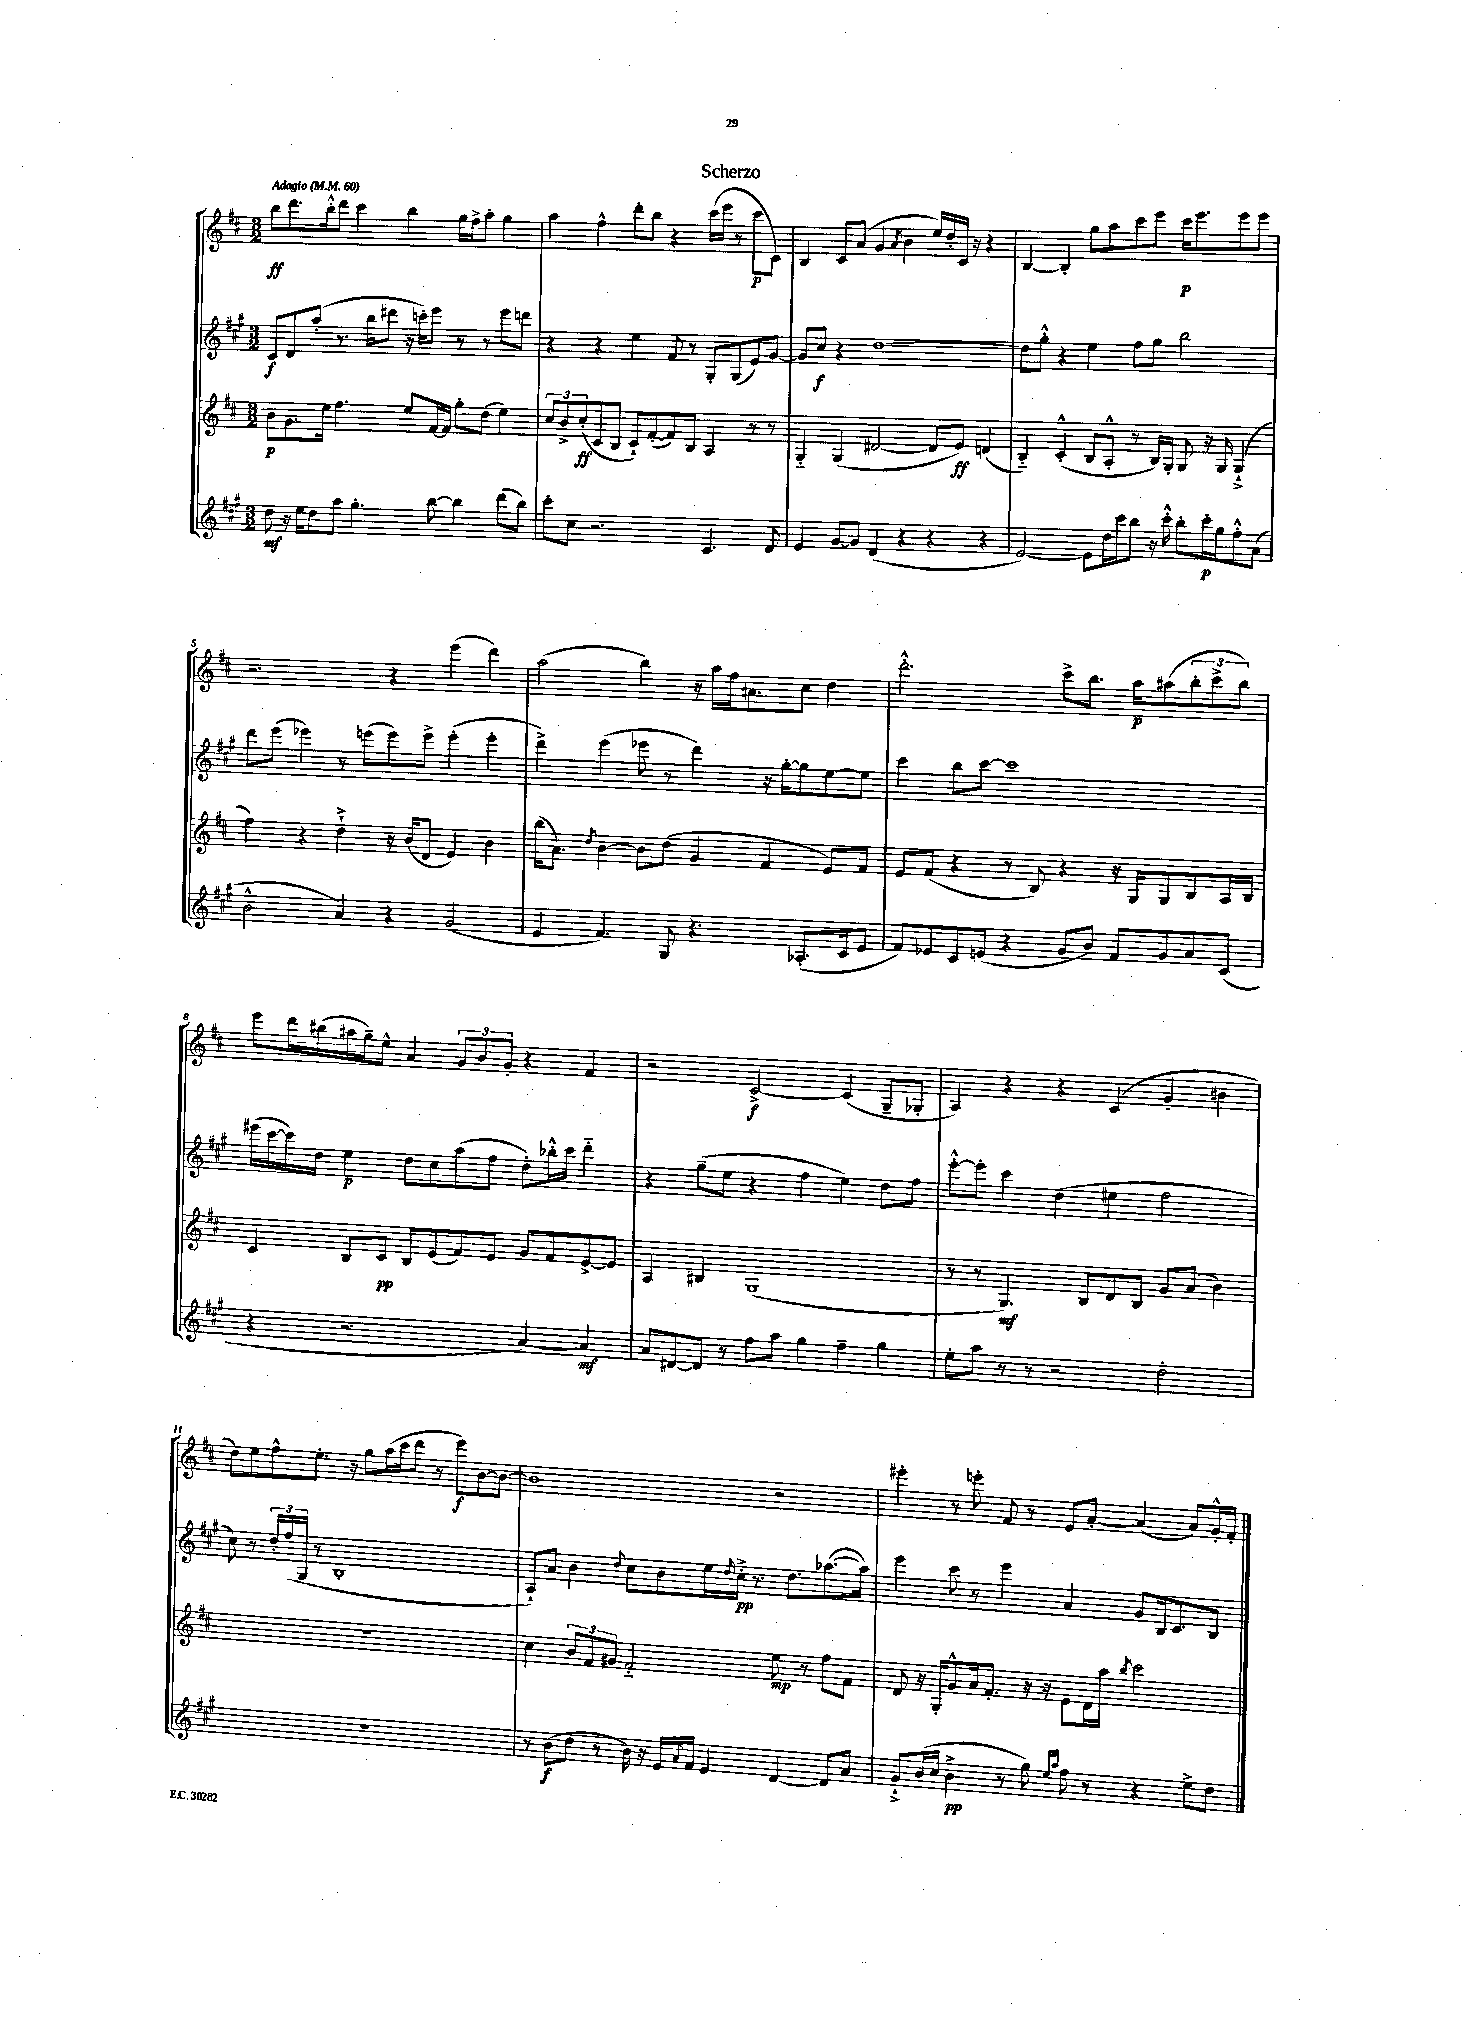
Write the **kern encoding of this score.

**kern	**kern	**kern	**kern
*staff4	*staff3	*staff2	*staff1
*clefG2	*clefG2	*clefG2	*clefG2
*k[f#c#g#]	*k[f#c#]	*k[f#c#g#]	*k[f#c#]
*M3/2	*M3/2	*M3/2	*M3/2
*MM60	*MM60	*MM60	*MM60
8dd\	8b\L	8c#/L	8bb\L
16r	8.g\	8d/	8.ddd\
16ee\LK	.	.	.
8dd\	.	(8aa'/J	.
.	16ee\Jk	.	16bb'^^\k
8aa\J	4.ff#\	8.r	8ddd\J
4.gg#'\	.	.	4ccc#\
.	.	16bb\LK	.
.	.	8ddd#\J	.
.	8ee/L	16r	4bb\
.	.	16ccc'\LK)	.
[8bb\	[16f#/L	8eee\J	.
.	16f#/]JJ	.	.
4bb\]	8gg'\L	8r	16gg\LL
.	.	.	16ff#^\J
.	(8dd\J	8r	8aa'\J
(8ddd\L	4ee\)	8eee\L	4gg\
8bb\J)	.	8ddd\J	.
=	=	=	=
8ccc#'\L	12cc#/L	4r	4aa\
.	12b^/	.	.
8cc#\J	.	.	.
.	(12cc#'/	.	.
2.r	8c#/	4r	4ff#^^\
.	8B/J	.	.
.	8c#`/L)	4ee\	8ddd'\L
.	([8f#'/	.	8bb\J
.	8f#/])	8f#/	4r
.	8B/J	8r	.
4.c#/	4A/	8G#'/L	(16ccc#\LL
.	.	.	16eee\JJ
.	.	(8G#/	8r
.	8r	8e/)	8ccc#\L
8d/	8r	[8g#/J	8c#\J)
=	=	=	=
4e/	4G'~/	8g#/]L	4B/
.	.	8cc#/J	.
[8g#/L	(4G/	4r	8c#/L
8g#/]J	.	.	(8a/J
(4d/	[2d#/	[1dd	4g/
.	.	.	8qa/
4r	.	.	4b\
4r	8d#/]L	.	16ee/LL)
.	.	.	16dd'/
.	8e/J)	.	16c#/JJ
.	.	.	16r
4r	(4d/	.	4r
=	=	=	=
[2e/)	4B'~/)	8dd\]L	[4B/
.	.	8gg#'^^\J	.
.	(4c#'^^/	4r	4B'/]
8e\]L	8B/L	4ee\	8gg\L
16dd\L	8A'^^/J	.	8aa\
16ccc#\J	.	.	.
8bb\J	8r	8ff#\L	8ccc#\
16r	16B/LL)	8gg#\J	8eee\J
16ccc#'^^\	16G'/JJ	.	.
8bb'\L	8G/	2bb\	16ccc#\LK
.	.	.	8.eee\
16ccc#'\L	16r	.	.
16gg#\J	16G/	.	.
8ff#'^^\	(4G`^/	.	8eee\
(8a\J	.	.	8eee\J
=	=	=	=
2b^^\	4ff#\)	8ddd\L	2.r
.	.	(8eee\J	.
.	4r	4eee-\)	.
4a/)	4dd`^\	8r	.
.	.	(8eee\L	.
4r	16r	8eee\)	4r
.	(16b/LK	.	.
.	8d/J	8eee^\J	.
(2g#/	4e/)	(4eee'\	(4eee\
.	4b\	4eee'\	4ddd\)
=	=	=	=
4e/	(16bb\LK	4ddd^\)	(2aa\
.	8.a\J)	.	.
.	8qdd/	.	.
4.f#/)	[4b\	(4eee\	.
.	8b\]L	8eee-\	4bb\)
8G#/	(8dd\J	8r	.
4.r	4g/	4ddd\)	16r
.	.	.	16aa\LL
.	.	.	16ff#\J
.	.	.	8.a#\
.	4f#/	16r	.
.	.	[16gg#'\LK	.
(8.A-'/L	.	8gg#\]	8cc#\J
.	8e/L)	[8ee\	4dd\
16c#/k	.	.	.
8e/J	8f#/J	8ee\]J	.
=	=	=	=
8f#/L)	8e/L	4ccc#\	2.ddd'^^\
8e-/	(8f#/J	.	.
8c#/	4r	8bb\L	.
(8e/J	.	[8ccc#\J	.
4r	8r	1ccc#]	.
.	8B/)	.	.
8g#/L	4r	.	8ccc#^\L
8b/J)	.	.	8.bb\J
8f#/L	16r	.	.
.	16G/LK	.	16aa\LK
8g#/	8G/	.	(8aa#\
8a/	8B/	.	12bb'\
.	.	.	12ccc#^\
(8c#/J	16A/L	.	.
.	.	.	12bb\J)
.	16B/JJ	.	.
=	=	=	=
4r	4c#/	(16eee#\LL	8eee\L
.	.	[16ccc#\	.
.	.	16ccc#\])	16ddd\L
.	.	16dd\JJ	(16bb#\
2.r	8B/L	4ee\	16aa#\
.	.	.	16gg~\J)
.	8c#/J	.	8ee^^\J
.	8B/L	8dd\L	4a/
.	(8e/	8cc#\	.
.	8f#/)	(8aa\	12g/L
.	.	.	12b/
.	8e/J	8ff#\J	.
.	.	.	12g'/J
[4a/)	8g/L	8dd'\L)	4r
.	8f#/	16bb-'^^\L	.
.	.	16ccc#\JJ	.
4a/]	[8e^/	4ddd'~\	4f#/
.	8e/]J	.	.
=	=	=	=
8a/L	4A/	4r	2r
[8d#/	.	.	.
8d#/]J	4B#/	(8gg#~\L	.
8r	.	8ee\J	.
8ff#\L	(1G	4r	[2c#^/
8aa\J	.	.	.
4gg#\	.	4ff#\	.
4ff#~\	.	4ee\)	(4c#/]
4gg#\	.	8dd\L	8G~/L
.	.	8ff#\J	8G-'/J
=	=	=	=
8ee'\L	8r	[8eee'^^\L	4A/)
8aa\J	8r	8eee'\]J	.
8r	4.G/)	4ccc#\	4r
8r	.	.	.
2r	.	(4dd\	4r
.	8B/L	.	.
.	8d/	4ee#\	(4c#/
.	8B/J	.	.
2dd'\	8g/L	2ff#\	4g'/
.	(8a/J	.	.
.	4b\)	.	4b#\
=	=	=	=
1.r	1.r	8cc#\)	8dd\L)
.	.	8r	8ee\
.	.	24dd'/LL	8ff#^^\
.	.	(24ff#/	.
.	.	24G#/JJ	.
.	.	8r	8.ee'\J
.	.	1B'	.
.	.	.	16r
.	.	.	8gg\L
.	.	.	(16aa\L
.	.	.	16ccc#\J
.	.	.	8ddd\J
.	.	.	8r
.	.	.	8eee\L)
.	.	.	[8b\
.	.	.	8b\_J
=	=	=	=
8r	4cc#\	8A`/L)	1b]
(8b\L	.	8a/J	.
8dd\J	12b/L	4b\	.
.	12f#/	.	.
8r	.	.	.
.	12g#/J	.	.
.	.	8qqdd/	.
16b\)	2f#'~/	8cc#\L	.
16r	.	.	.
16e/LL	.	8b\	.
8qqa/	.	.	.
16f#/JJ	.	.	.
4e/	.	16ee\L	.
.	.	16qqdd/	.
.	.	16cc#'^\JJ	.
.	.	8.r	.
[4d/	8ee\	.	2r
.	.	8.dd\L	.
.	8r	.	.
8d/]L	8ff#\L	([8.aa-\	.
8a/J	8f#\J	.	.
.	.	16aa-\]Jk)	.
=	=	=	=
8g#`^/L	8d/	4eee\	4eee#'\
(16b/L	16r	.	.
16cc#/JJ	16G'/LK	.	.
4b^\	8g^^/	8ccc#\	8r
.	16a/k	8r	8eee'\
.	8.f#'/J	.	.
8r	.	4eee\	8f#/
8gg#\)	16r	.	8r
.	16r	.	.
16qqee/LL	.	.	.
16qqaa/JJ	.	.	.
8ff#\	8e\L	4a/	8e/L
8r	16d\L	.	[8a'/J
.	16aa\JJ	.	.
.	8qbb/	.	.
4r	2ccc#\	8g#/L	(4a/]
.	.	16B/k	.
.	.	8.c#/	.
8ee^\L	.	.	8a/L)
8dd\J	.	8B/J	16g'^^/L
.	.	.	16f#'/JJ
==	==	==	==
*-	*-	*-	*-
